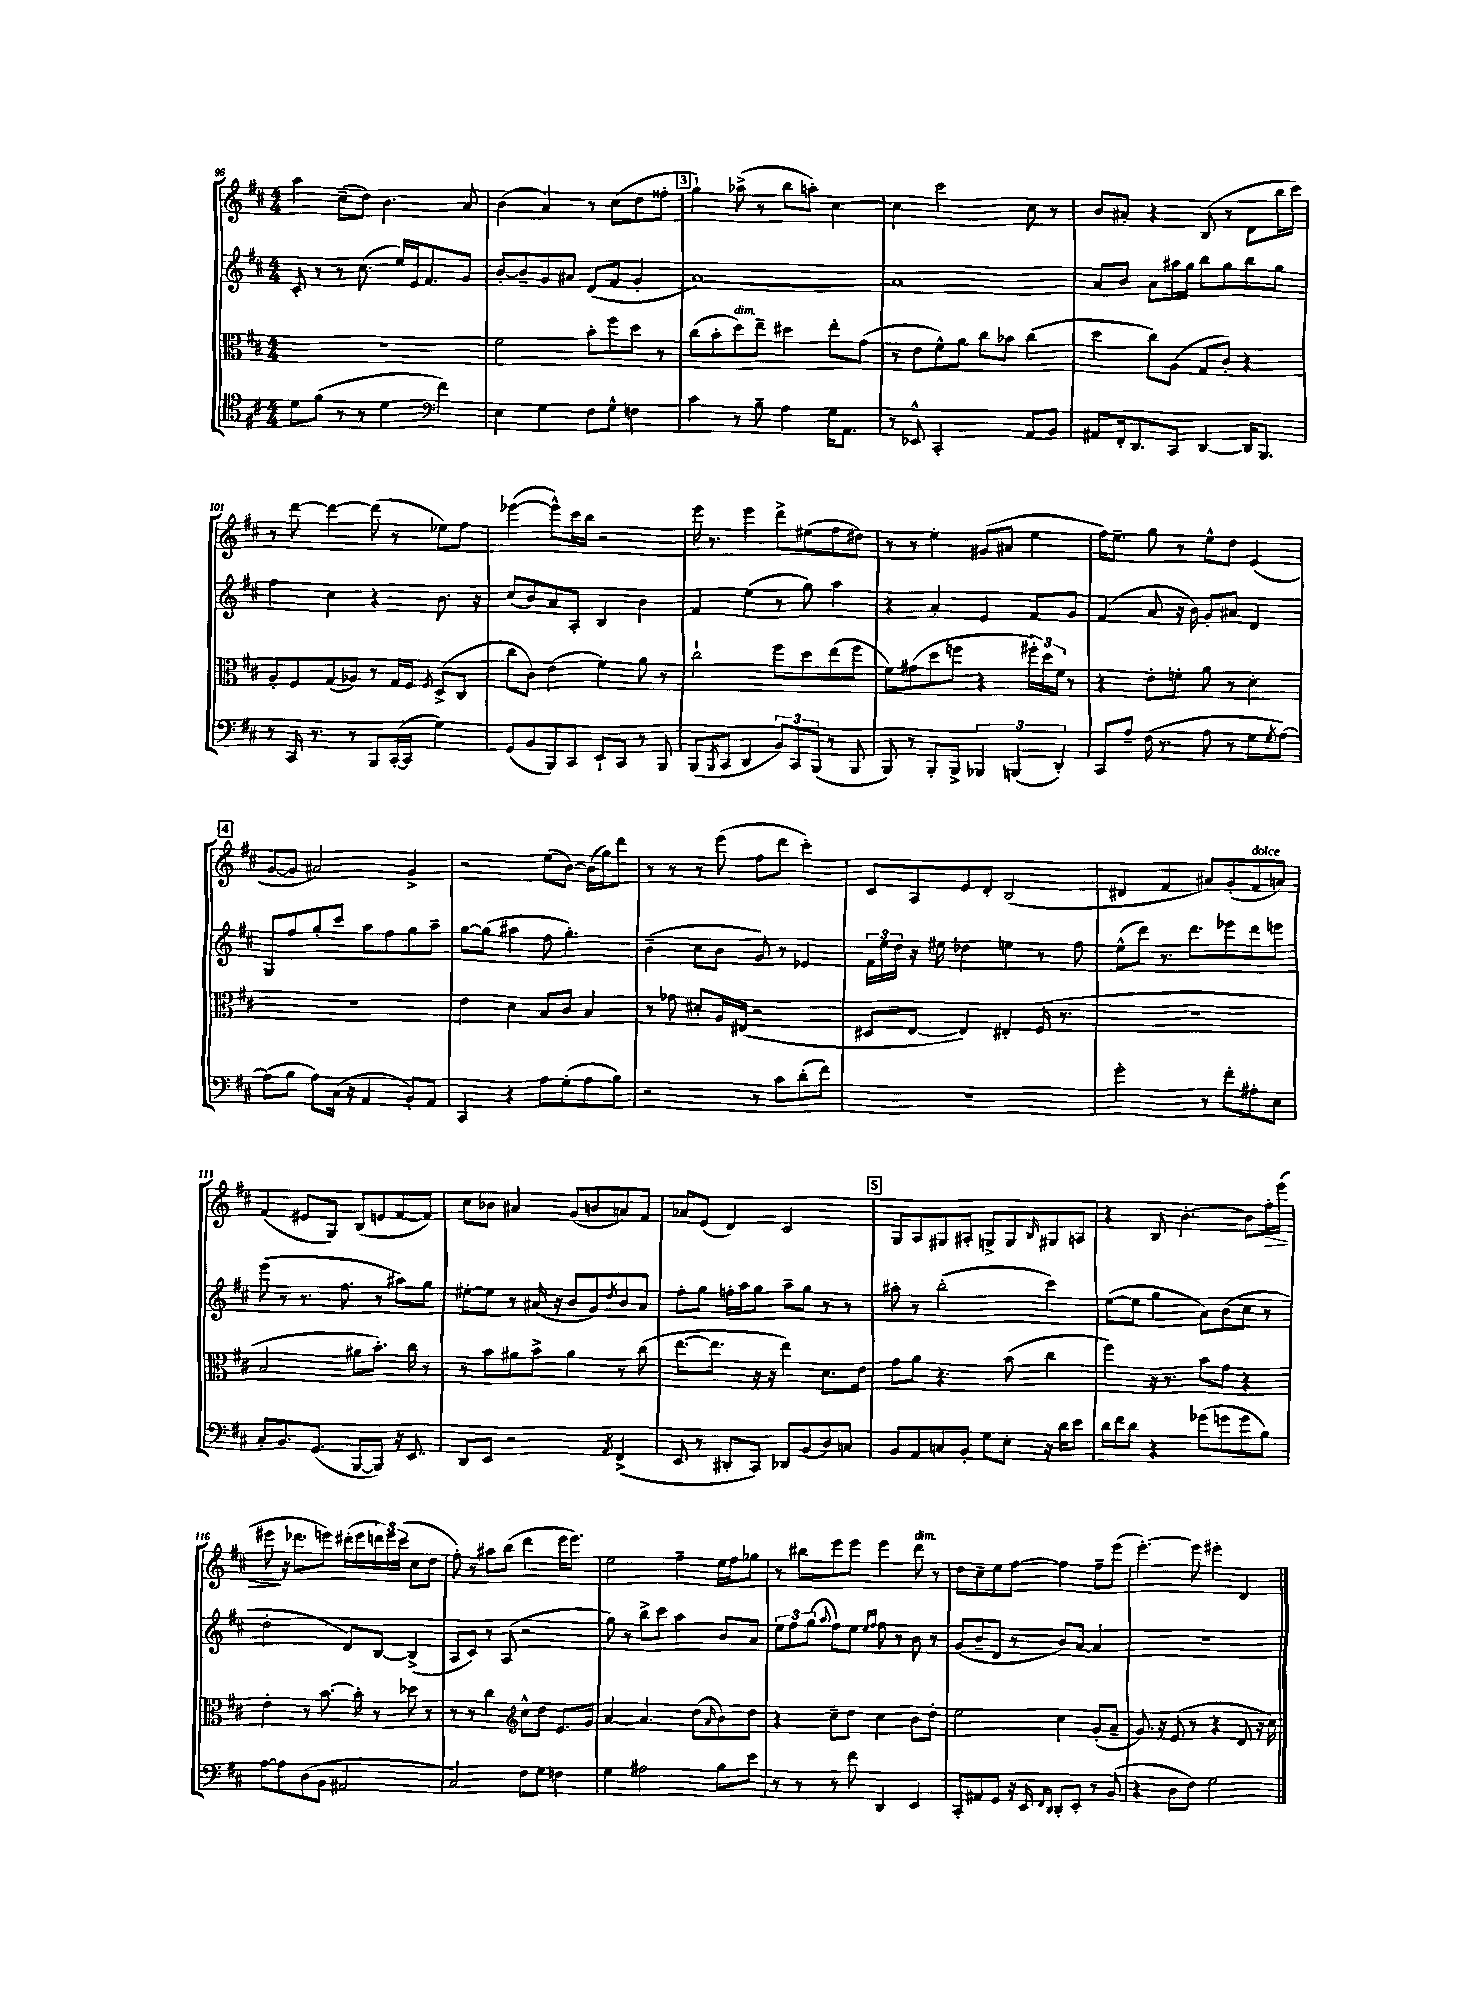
<<
\new StaffGroup <<
\new Staff = "s0" {
    \clef treble \key d \major \numericTimeSignature \time 4/4
    a''4 cis''8--( d''8) b'4. a'8 |
    b'4( a'4) r8 cis''8( d''8 fisis''8-. |
    \mark \markup { \box "3" } g''4-!) aes''8->( r8 b''8 a''8-.) cis''4~ |
    cis''4 cis'''2 cis''8 r8 |
    b'8 ais'8-. r4 b8( r8 d'8 b''16 cis'''16) |
    r8 d'''8~ d'''4~ d'''8( r8 ees''8) fis''8 |
    ees'''4~( ees'''8-^) cis'''16 b''16 r2 |
    e'''16 r8. e'''4 d'''8-> eis''8( fis''8 dis''8) |
    r8 r8 e''4-. gis'8( ais'8 e''4 |
    fis''16) e''8.-- g''8 r8 e''8-^ d''8 e'4( |
    \mark \markup { \box "4" } g'8~ g'8 ais'2) g'4-> |
    r2 e''8( b'8~) b'16( g''16) d'''8 |
    r8 r8 r8 e'''8( fis''8 d'''8 cis'''4-.) |
    cis'8 a8 e'8 d'8-. b2( |
    dis'4 fis'4 ais'8) g'8-.( fis'8^\markup { \italic "dolce" } a'8) |
    fis'4( eis'8 g8) b8( e'8 fis'8~ fis'8) |
    cis''8 bes'8 ais'4 g'8( b'8 a'8) fis'8 |
    aes'8 e'8( d'4) cis'2 |
    \mark \markup { \box "5" } g8 a8 gis8 ais8-. g8-> g8 \grace { b16 } gis8 a8 |
    r4 b8 b'4.~-. b'8 fis''16-.\> e'''16( |
    eis'''8\! r16 des'''8. e'''8) dis'''16-.( e'''16 \tuplet 3/2 { d'''16) e'''16 cis'''16( } cis''8 d''8 |
    fis''8-.) r8 ais''8 b''8( d'''4 e'''16 e'''8.) |
    e''2 fis''4-- e''16 fis''16 ges''8 |
    r8 bis''8 e'''8 e'''8 e'''4 d'''8^\markup { \italic "dim." } r8 |
    d''8 cis''8-- e''8 fis''8~ fis''4 fis''8-- e'''8( |
    e'''4.~-.) e'''8 eis'''4-. d'4 \bar "|." |
}
\new Staff = "s1" {
    \clef treble \key d \major \numericTimeSignature \time 4/4
    cis'8-. r8 r8 cis''8.( e''16) e'16 fis'8. g'8 |
    b'8~-. b'8-- g'8 ais'8 d'8( fis'8 g'4-. |
    \mark \markup { \box "3" } a'1~) |
    a'1 |
    a'8 b'8 a'8 ais''16 g''16 b''8 g''8 b''8 g''8 |
    fis''4 cis''4 r4 b'8. r16 |
    cis''8( b'8) a'8 a8-. b4 b'4 |
    fis'4 e''4( r8 g''8) a''4 |
    r4 a'4-. e'4 fis'8 g'8 |
    fis'4( a'8 r16 b'16) g'8-. ais'8 d'4 |
    \mark \markup { \box "4" } g8 fis''8 g''8-. cis'''8 a''8 fis''8 g''8 a''8-- |
    g''8~ g''8( ais''4 fis''8 g''4.-.) |
    b'4--( cis''8 b'8 g'8) r8 ees'4 |
    \tuplet 3/2 { fis'16 e''16 d''16 } r16 eis''16 des''4 e''4 r8 fis''8 |
    e''8-^( d'''8) r8. d'''8. ees'''8 d'''8 e'''8 |
    e'''8( r8 r8. fis''8. r8 ais''8) g''8 |
    eis''8~-. eis''8 r8 ais'16( r16 b'8 g'8) \acciaccatura { d''8 } b'8 ais'8 |
    fis''8-. g''8 f''16-. a''16 g''8 a''8-- g''8 r8 r8 |
    \mark \markup { \box "5" } ais''8-. r8 b''2-.( cis'''4) |
    e''8~( e''8 g''4 a'8) b'8( cis''8 r8 |
    d''2-. d'8) b8~ b4->( |
    a8 cis'8) r8 a8( r2 |
    g''8) r8 b''8-> cis'''8 a''4 b'8 a'8 |
    \tuplet 3/2 { e''8 fis''8 g''8( } \appoggiatura { a''8 } fis''8) e''8 \grace { e''16 fis''16 } fis''8 r8 b'8 r8 |
    g'8( b'8-- d'8 r8 b'8) a'8~ a'4 |
    R1 \bar "|." |
}
\new Staff = "s2" {
    \clef alto \key d \major \numericTimeSignature \time 4/4
    R1 |
    fis'2 b'8-. fis''8 d''8 r8 |
    \mark \markup { \box "3" } cis''8( b'8-. d''8^\markup { \italic "dim." }) e''8-- dis''4 e''8-. g'8( |
    r8 e'8 fis'8-^) a'8 cis''8 bes'8 cis''4( |
    d''4 cis''8) a8( g8 cis'8-.) r4 |
    a8-. fis8 g8( aes8) r8 g16 fis16 \acciaccatura { fis8 } d8->( cis8 |
    cis''8 cis'8) e'4( fis'4) a'8 r8 |
    cis''2-! fis''8 d''8 e''8( fis''8 |
    fis'8) gis'8( d''8 f''8 r4 \tuplet 3/2 { fis''16-.) d''16 fis'16 } r8 |
    r4 e'8-. f'8-. a'8 r8 d'4-. |
    \mark \markup { \box "4" } r1 |
    e'4 d'4 b8 cis'8 b4 |
    r8 ges'8 dis'8-. a16 eis16( r2 |
    dis8 e8~ e4) eis4-. fis16( r8. |
    r1 |
    b2 ais'8 b'8.-.) cis''16 r8 |
    r8 b'8 ais'8 b'8-> ais'4 r8 cis''8( |
    e''8.~ e''8. r16 r16 e''4) d'8. e'16 |
    \mark \markup { \box "5" } g'8 a'8 r4. b'8( cis''4 |
    fis''4) r16 r8. b'8 g'8 r4 |
    e'4-. r8 b'8.~ b'16-. r8 des''8 r8 |
    r8 r8 cis''4 \clef treble cis''8-^ d''8 e'8. g'16 |
    a'4~ a'4. d''8( \grace { a'16 } b'8) d''8 |
    r4 cis''8-- d''8 cis''4 b'8 d''8-. |
    e''2 cis''4 g'8-.( a'8-- |
    g'8.) r16 e'8( r8 r4 d'8 r16 cis''16) \bar "|." |
}
\new Staff = "s3" {
    \clef tenor \key d \major \numericTimeSignature \time 4/4
    d'8 fis'8( r8 r8 d'4 \clef bass fis'4) |
    e4 g4 fis8 g8-^ f4 |
    \mark \markup { \box "3" } cis'4 r8 b8-- a4 g16 a,8. |
    r8 ees,8-^ cis,2-. a,8 b,8 |
    ais,8 fis,16-. d,8. cis,8 d,4~ d,16 b,,8. |
    r8 cis,16 r8. r8 b,,8 cis,16~-.( cis,16 g4) |
    g,8( b,8 b,,8) cis,8 e,8-! cis,8 r8 b,,8 |
    b,,8( \acciaccatura { b,,8 } cis,8 d,4 \tuplet 3/2 { b,8) cis,8 b,,8( } r8 b,,8 |
    b,,8) r8 b,,8-. b,,8-> \tuplet 3/2 { bes,,4 b,,4( d,4-.) } |
    cis,8 a8-- fis16( r8. a8 r8 g8 \acciaccatura { g8 } a8~) |
    \mark \markup { \box "4" } a8( b8 a8) cis16( r16 a,4 b,8-.) a,8 |
    cis,4 r4 a8 g8-.( a8 b8) |
    r2 r8 cis'8 d'8-.( fis'8) |
    R1 |
    g'2-. r8 fis'8-. ais8-. e8 |
    cis8-. b,8. g,8.( b,,8~ b,,8) r16 e,8. |
    d,8 e,8 r2 \acciaccatura { a,8 } fis,4->( |
    e,8 r8 dis,8-. cis,8) des,8 b,8( d8) c8 |
    \mark \markup { \box "5" } b,8 a,8 c8 b,8-. g8 e8-. r16 d'16 e'8 |
    d'16 fis'16 d'8 r4 ges'8( g'8 g'8 b8) |
    a8~ a8 d8( b,8 ais,2 |
    cis2) fis8 g8 f4 |
    g4 ais2 b8 e'8 |
    r8 r8 r8 fis'8 d,4 e,4 |
    cis,8-. ais,8 g,8 r16 e,16 \grace { fis,16 d,16 } d,8-. e,8-. r8 b,8( |
    r4 d8 fis8) g2 \bar "|." |
}
>>
>>
\layout { \context { \Score currentBarNumber = #96 } }
